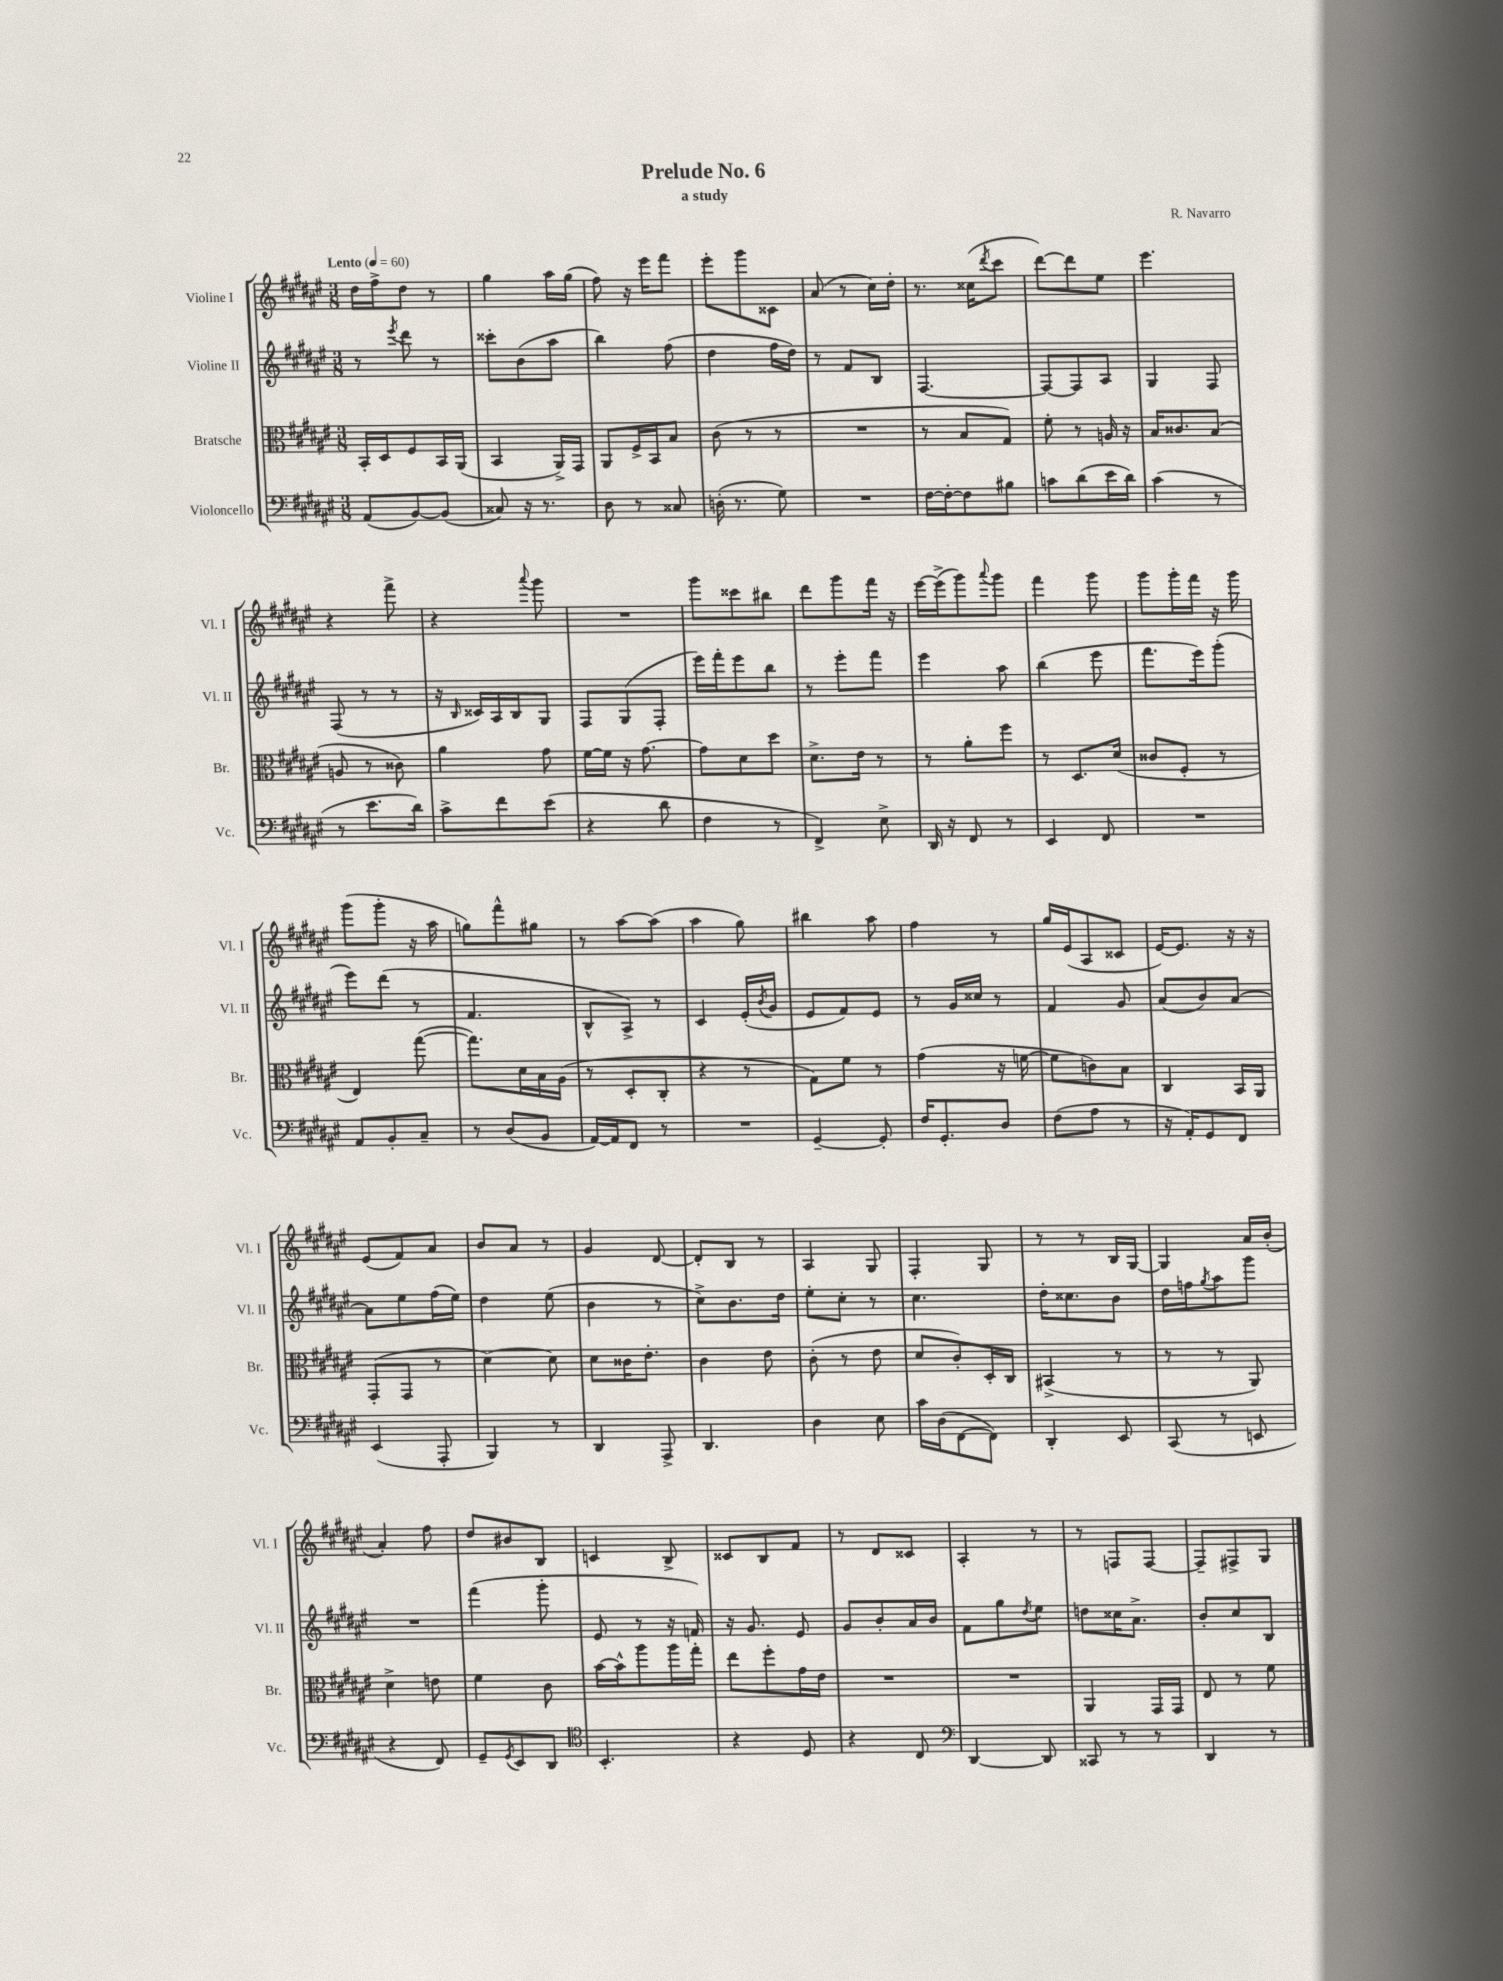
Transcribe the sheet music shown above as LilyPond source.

\header { title = "Prelude No. 6" composer = "R. Navarro" subtitle = "a study" }
<<
\new StaffGroup <<
\new Staff = "s0" \with { instrumentName = "Violine I" shortInstrumentName = "Vl. I" } {
    \clef treble \key fis \major \numericTimeSignature \time 3/8 \tempo "Lento" 4 = 60
    dis''16 fis''16-> dis''8 r8 |
    gis''4 ais''16 gis''16( |
    fis''8) r16 eis'''16 fis'''8 |
    eis'''8-. gis'''8 cisis'8 |
    ais'8( r8 cis''16) dis''16-. |
    r8. cisis''16( \acciaccatura { dis'''8 } cis'''8 |
    dis'''8~) dis'''8 eis''8 |
    eis'''4. |
    r4 fis'''8-> |
    r4 \appoggiatura { ais'''8 } gis'''8 |
    R4. |
    gis'''8 cisis'''8 bis''8 |
    dis'''8 gis'''8 fis'''16 r16 |
    eis'''16~ eis'''16->( gis'''8) \appoggiatura { ais'''8 } gis'''8 |
    fis'''4 gis'''8 |
    gis'''8 gis'''16-. fis'''16 r16 gis'''16 |
    gis'''8( gis'''8-. r16 ais''16 |
    g''8) fis'''8-^ gis''8 |
    r8 ais''8~ ais''8( |
    ais''4 gis''8) |
    bis''4 ais''8 |
    fis''4 r8 |
    gis''16 eis'16( ais8 cisis'8 |
    eis'16~) eis'8. r16 r16 |
    eis'8( fis'8) ais'8 |
    b'8 ais'8 r8 |
    gis'4 dis'8~ |
    dis'8-. b8 r8 |
    ais4 gis8 |
    fis4-. gis8 |
    r8 r8 b16 gis16~ |
    gis4 ais'16 b'16-.( |
    ais'4-.) fis''8 |
    dis''8 bis'8 b8 |
    c'4 b8-> |
    cisis'8 b8 fis'8 |
    r8 dis'8 cisis'8 |
    ais4-. r8 |
    r8 f8 f8~ |
    f8-- fis8-> gis8 \bar "|." |
}
\new Staff = "s1" \with { instrumentName = "Violine II" shortInstrumentName = "Vl. II" } {
    \clef treble \key fis \major \numericTimeSignature \time 3/8
    r8 \acciaccatura { eis'''8 } dis'''8 r8 |
    cisis'''8-. b'8( ais''8 |
    b''4) fis''8( |
    dis''4 fis''16 dis''16) |
    r8 fis'8 b8 |
    fis4.~ |
    fis8~ fis8 ais8 |
    gis4 fis8 |
    fis8( r8 r8 |
    r16 \grace { b16 } cisis'16) ais16 b16 gis8 |
    fis8 gis8( fis8-. |
    eis'''16) fis'''16-. eis'''8 b''8 |
    r8 eis'''8-. fis'''8 |
    eis'''4 ais''8 |
    b''4( eis'''8 |
    fis'''8. eis'''16) gis'''8-.( |
    eis'''8) dis'''8( r8 |
    fis'4. |
    b8-^ ais8->) r8 |
    cis'4 eis'16-.( \acciaccatura { b'8 } gis'16 |
    eis'8 fis'8) eis'8 |
    r8 gis'16 cisis''16 r8 |
    fis'4 gis'8 |
    ais'8( b'8) ais'8~ |
    ais'8 eis''8 fis''16( eis''16) |
    dis''4 eis''8( |
    b'4 r8 |
    cis''8->) b'8. dis''16 |
    eis''8-. cis''8-. r8 |
    cis''4. |
    dis''16-. cisis''8. b'8 |
    dis''16 f''16 \acciaccatura { gis''8 } ais''8 gis'''8 |
    R4. |
    fis'''4( gis'''8-. |
    eis'8 r8 r16 f'16) |
    r16 gis'8. eis'8 |
    gis'8 b'8-. ais'16 b'16 |
    fis'8 gis''8 \acciaccatura { dis''8 } eis''8 |
    d''8 cisis''16 ais'8.-> |
    b'8-. cis''8 b8 \bar "|." |
}
\new Staff = "s2" \with { instrumentName = "Bratsche" shortInstrumentName = "Br." } {
    \clef alto \key fis \major \numericTimeSignature \time 3/8
    b,16-. dis16 fis8 b,16 ais,16( |
    b,4 ais,16->) gis,16 |
    ais,8 fis16-> b,16 b8 |
    cis'8( r8 r8 |
    R4. |
    r8 b8 gis8) |
    fis'8-. r8 a16 r16 |
    b16 cisis'8. b8( |
    a8 r8 cisis'8) |
    ais'4 gis'8 |
    fis'16~ fis'16 r16 gis'8.~ |
    gis'8 dis'8 dis''8 |
    dis'8.-> eis'16 r8 |
    r8 ais'8-. fis''8 |
    r8 dis8. dis'16( |
    cisis'8 fis8-. r8 |
    eis4) gis''8~( |
    gis''8.) dis'16 b16 ais16( |
    r8 dis8-. cis8-. |
    r4 r8 |
    gis8) fis'8 r8 |
    gis'4( r16 f'16~ |
    f'8 c'8) b8 |
    cis4 b,16 ais,16 |
    gis,8-.( gis,8 r8 |
    dis'4~) dis'8 |
    dis'8 cisis'16 eis'8.-. |
    cis'4 eis'8 |
    cis'8-.( r8 eis'8 |
    dis'8 cis'8-.) dis16-. cis16 |
    bis,4->( r8 |
    r8 r8 ais,8) |
    dis'4-> e'8 |
    fis'4 cis'8 |
    b'16~ b'16-^ ais''8 ais''16 gis''16-. |
    eis''8 fis''8-. gis'16 eis'16 |
    R4. |
    R4. |
    ais,4 gis,16 gis,16 |
    eis8 r8 fis'8 \bar "|." |
}
\new Staff = "s3" \with { instrumentName = "Violoncello" shortInstrumentName = "Vc." } {
    \clef bass \key fis \major \numericTimeSignature \time 3/8
    ais,8( b,8~) b,8( |
    cisis8) r16 r8. |
    dis8 r8 cisis8 |
    d16-.( r8. gis8) |
    R4. |
    fis16~ fis16~-. fis8 bis8 |
    c'8 dis'8( eis'16 dis'16) |
    cis'4( r8 |
    r8 eis'8. dis'16) |
    cis'8-> fis'8 eis'8( |
    r4 dis'8 |
    fis4 r8 |
    fis,4->) eis8-> |
    dis,16 r16 fis,8 r8 |
    eis,4 fis,8 |
    R4. |
    ais,8 b,8-. cis8-- |
    r8 dis8( b,8 |
    ais,16~) ais,16 fis,8 r8 |
    R4. |
    gis,4~-- gis,8-. |
    fis16 gis,8.-. dis8 |
    fis8( ais8 r8 |
    r16 ais,16-.) gis,8 fis,8 |
    eis,4( ais,,8-. |
    b,,4) r8 |
    dis,4 ais,,8-> |
    dis,4. |
    dis4 eis8 |
    cis'16 dis16( fis,8~ fis,8) |
    dis,4-. eis,8 |
    cis,8( r8 e,8 |
    r4 fis,8) |
    gis,8-- \acciaccatura { gis,8 } eis,8 dis,8 |
    \clef tenor b,4.-. |
    r4 dis8 |
    r4 cis8 |
    \clef bass dis,4~ dis,8 |
    cisis,8 r8 r8 |
    dis,4 r8 \bar "|." |
}
>>
>>
\layout { \context { \Score \remove "Bar_number_engraver" } }
